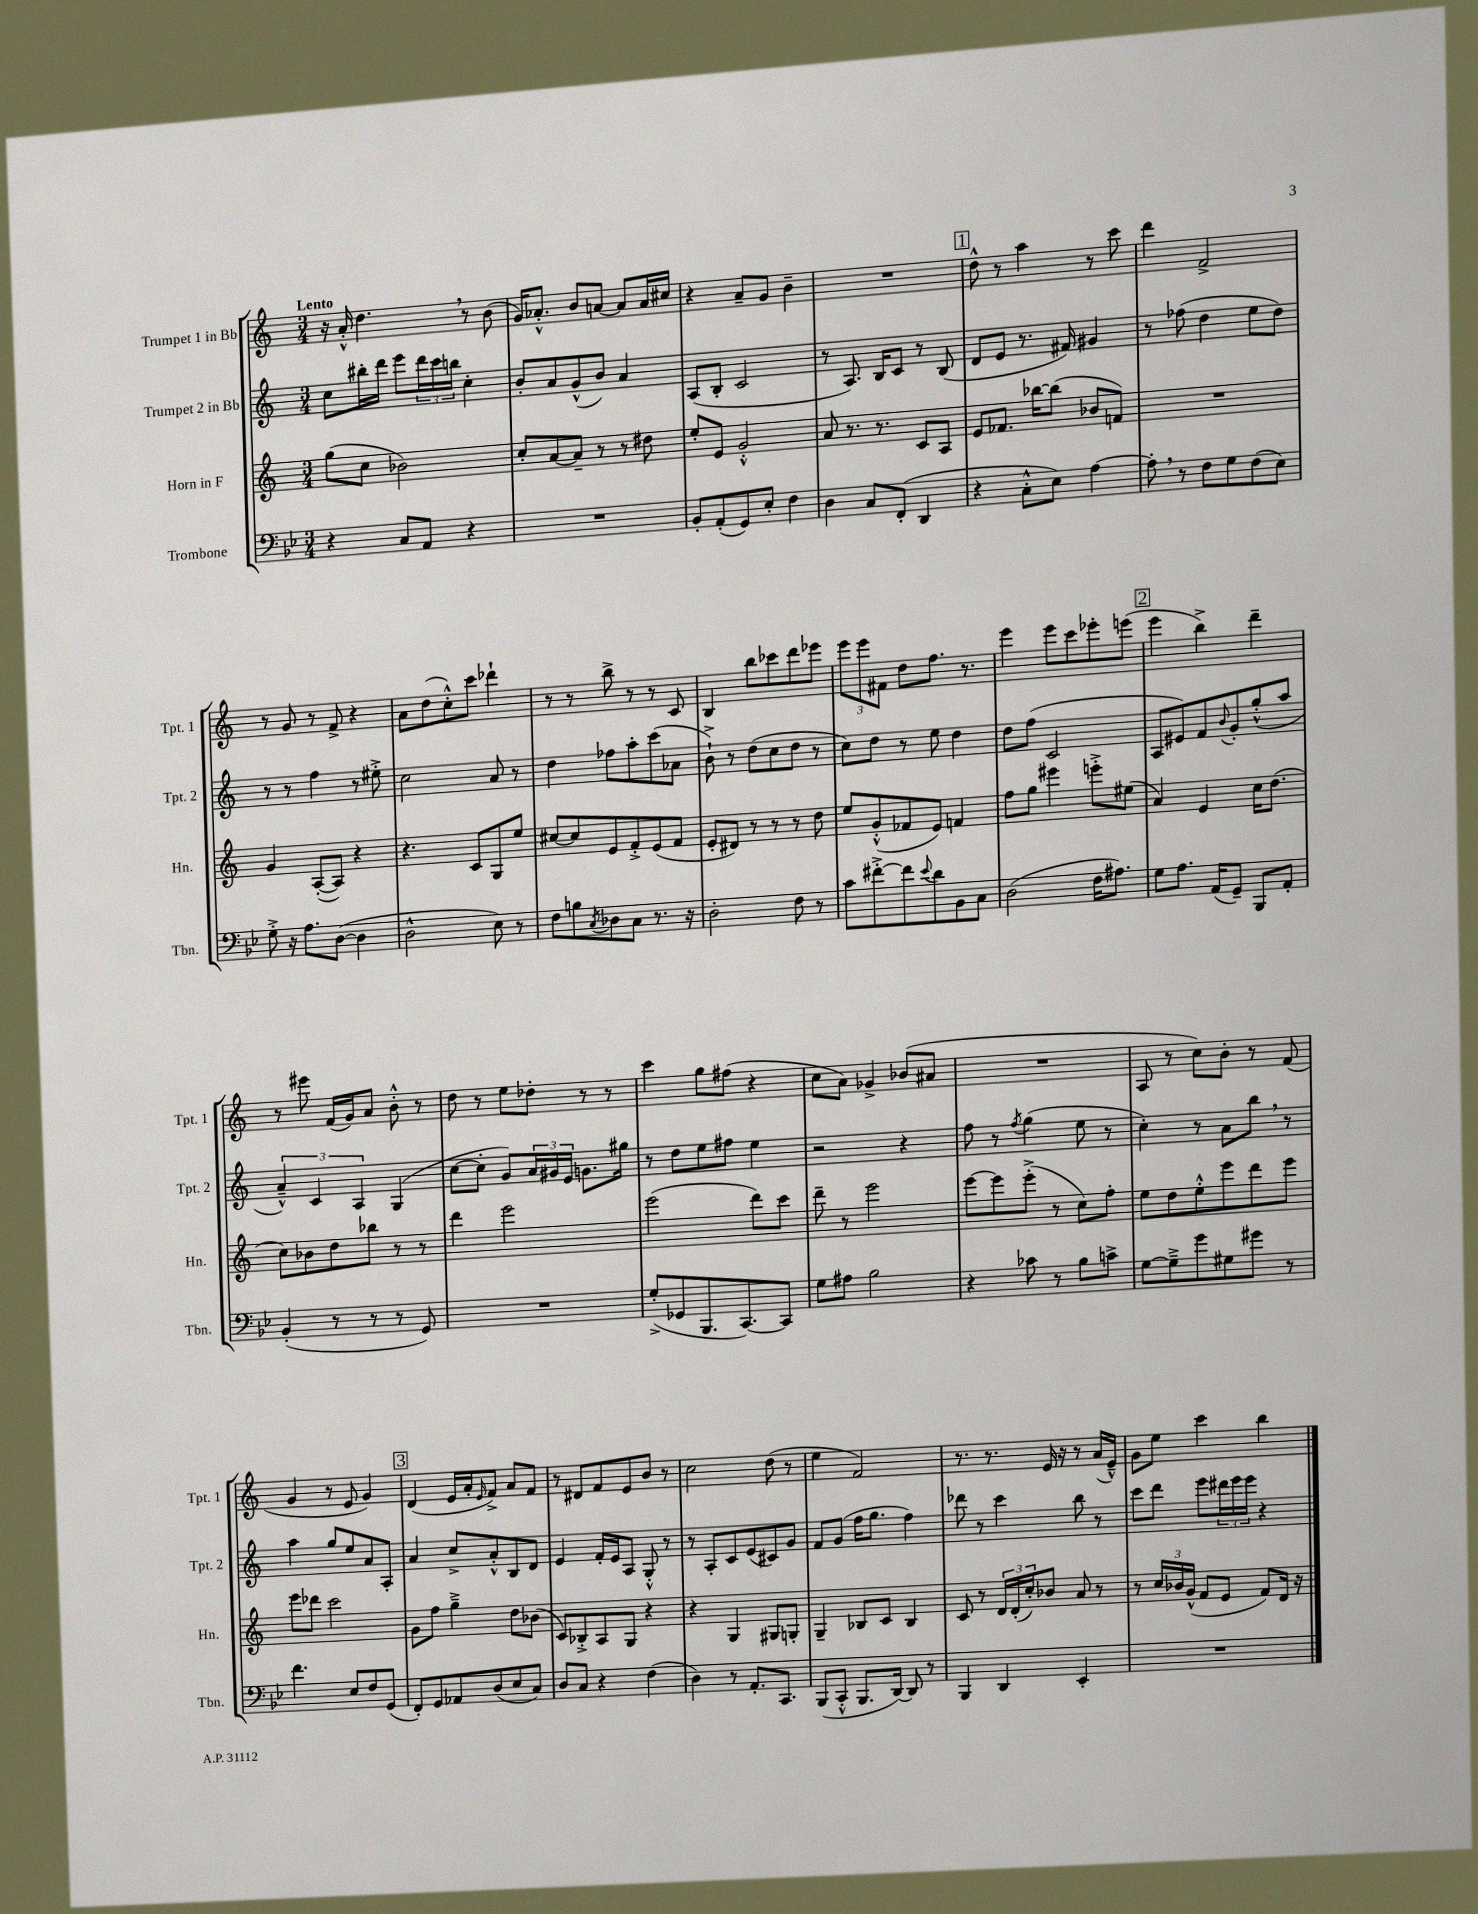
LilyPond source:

<<
\new StaffGroup <<
\new Staff = "s0" \with { instrumentName = "Trumpet 1 in Bb" shortInstrumentName = "Tpt. 1" } {
    \clef treble \key c \major \numericTimeSignature \time 3/4 \tempo "Lento"
    r16 a'16-.-^ d''4. \breathe r8 b'8( |
    g'16) aes'8.-.-^ b'8 a'8~ a'8 a'16 cis''16 |
    r4 a'8-- g'8 b'4-- |
    R2. |
    \mark \markup { \box "1" } d''8-^ r8 a''4 r8 c'''8 |
    d'''4 f'2-> |
    r8 g'8 r8 f'8-> r4 |
    a'8 d''8( c''8-.-^) c'''8 des'''4-! |
    r8 r8 b''8-> r8 r8 c'8 |
    b4 b''8 ces'''8 d'''8 ees'''8 |
    \tuplet 3/2 { e'''8 e'''8 fis'8 } d''8 f''8. r8. |
    e'''4 e'''8 c'''8 ees'''8-. e'''8( |
    \mark \markup { \box "2" } e'''4 b''4->) d'''4-- |
    r8 eis'''8 f'16( g'16) a'8 b'8-.-^ r8 |
    d''8 r8 e''8 des''8-. r8 r8 |
    c'''4 g''8 fis''8( r4 |
    c''8 a'8) ges'4-> bes'8( ais'8 |
    R2. |
    a8 r8 c''8) b'8-. r8 f'8( |
    g'4 r8 e'8 g'4) |
    \mark \markup { \box "3" } d'4( e'16 a'16-. \grace { e'16 } f'8->) a'8 f'8 |
    r8 dis'8 f'8 e'8 b'8 r8 |
    c''2 d''8( r8 |
    e''4 f'2) |
    r8. r8. e'16 r16 r8 a'16( e'16---^) |
    g'8 e''8 c'''4 b''4 \bar "|." |
}
\new Staff = "s1" \with { instrumentName = "Trumpet 2 in Bb" shortInstrumentName = "Tpt. 2" } {
    \clef treble \key c \major \numericTimeSignature \time 3/4
    c''8 bis''16-. d'''16 e'''8 \tuplet 3/2 { d'''16 c'''16 b''16 } c''4-. |
    b'8-. a'8 g'8-^( b'8) a'4 |
    a8( b8-. c'2 |
    r8 a8.) b16 c'8 r8 b8( |
    \mark \markup { \box "1" } d'8 e'8 r8. fis'16) gis'4 |
    r8 fes''8( d''4 e''8 d''8) |
    r8 r8 f''4 r8 eis''8-.-> |
    c''2 a'8 r8 |
    d''4 fes''8 a''8-. c'''8( aes'8 |
    b'8-!->) r8 d''8( c''8 d''8 r8 |
    c''8) d''8 r8 e''8 d''4 |
    d''8 f''8( c'2 |
    \mark \markup { \box "2" } a8 eis'8) f'8 \appoggiatura { b'8 } g'8-. g''8-.-^( a''8 |
    \tuplet 3/2 { a'4---^) c'4 a4 } g4( |
    c''8~ c''8-. g'8) \tuplet 3/2 { a'16 gis'16 e'16 } g'8. gis''16 |
    r8 d''8 e''8 fis''8 e''4 |
    r2 r4 |
    f''8 r8 \acciaccatura { f''8 } g''4( e''8 r8 |
    c''4-.) r8 a'8 b''8 \breathe r8 |
    a''4 g''8 e''8 a'8 a8-. |
    \mark \markup { \box "3" } a'4 c''8-> a'8-.-^ b8 d'8 |
    e'4 f'16-. e'16 a8 g8-.-^ r8 |
    r8 a8-. c'8 e'8( cis'8) g'8 |
    f'8 g'8( f''16 g''8. f''4) |
    des'''8 r8 c'''4 b''8 r8 |
    c'''8 d'''8 e'''8 \tuplet 3/2 { dis'''16 e'''16 e'''16 } r4 \bar "|." |
}
\new Staff = "s2" \with { instrumentName = "Horn in F" shortInstrumentName = "Hn." } {
    \clef treble \key c \major \numericTimeSignature \time 3/4
    g''8( c''8 bes'2) |
    c''8-. a'8~ a'8-- r8 r8 dis''8 |
    e''8-. e'8 g'2-.-^ |
    a'8 r8. r8. c'8 a8 |
    \mark \markup { \box "1" } e'8 fes'8. bes''16~ bes''8( bes'8 f'8) |
    R2. |
    g'4 a8~-.( a8) r4 |
    r4. c'8 g8 e''8 |
    cis''8~ cis''8 e'8 f'8-.-> e'8( f'8 |
    e'8-. dis'8) r8 r8 r8 d''8 |
    e''8 g'8-.-^( fes'8 e'8) f'4 |
    f''8 g''8 eis'''4 e'''8-.-> eis''8( |
    \mark \markup { \box "2" } a'4) e'4 c''16 d''8.( |
    c''8) bes'8 d''8 bes''8 r8 r8 |
    d'''4 e'''2 |
    e'''2( d'''8) c'''8 |
    d'''8-- r8 e'''2 |
    e'''8~ e'''8 e'''8-.->( r8 c''8) f''8-. |
    e''8 d''8 e''8-.-^ e'''8 d'''8 e'''8 |
    e'''8 des'''8 c'''2 |
    \mark \markup { \box "3" } g'8 f''8 g''4---> d''8 bes'8( |
    c'8) bes8-.-> a8 g8 r4 |
    r4 g4 gis8 g8-. |
    g4-- bes8 c'8 bes4 |
    c'8 r8 \tuplet 3/2 { d'16 d'16-.( c''16-.) } bes'8 a'8 r8 |
    r8 \tuplet 3/2 { c''16 bes'16 g'16-^( } f'8 e'8 f'8) d'16 r16 \bar "|." |
}
\new Staff = "s3" \with { instrumentName = "Trombone" shortInstrumentName = "Tbn." } {
    \clef bass \key bes \major \numericTimeSignature \time 3/4
    r4 c8 a,8 r4 |
    R2. |
    bes,8-. a,8-.( g,8) ees8-. f4 |
    d4 c8 f,8-.( d,4 |
    \mark \markup { \box "1" } r4 c8-.-^ ees8) a4~ |
    a8-. \breathe r8 f8 g8 f8( ees8) |
    g8-.-> r16 a8. d8~( d4 |
    d2-^ ees8) r8 |
    f8 b8 \acciaccatura { c8 } des8 c8 r8. r16 |
    d2-. f8 r8 |
    c'8 fis'8~-.-> fis'8 \appoggiatura { ees'8 } d'8 bes,8 c8 |
    d2( f16 ais8.) |
    \mark \markup { \box "2" } g8 a8. a,16( g,8--) bes,,8 a,8-. |
    bes,4-.( r8 r8 r8 g,8) |
    R2. |
    g8-.->( ges,8 bes,,8. c,8.~) c,8 |
    g8 ais8 bes2 |
    r4 ces'8 r8 bes8 c'8-> |
    g8~ g8---> g'8 gis8 gis'8 r8 |
    f'4. ees8 f8 g,8( |
    \mark \markup { \box "3" } f,8-.) g,8 aes,8 d8( ees8 c8) |
    d8 c8 r4 f4( |
    d4) r8 a,8.-. c,8. |
    bes,,8( c,8-.-^ bes,,8. d,16~) d,8 r8 |
    bes,,4 d,4 ees,4-. |
    R2. \bar "|." |
}
>>
>>
\layout { \context { \Score \remove "Bar_number_engraver" } }
